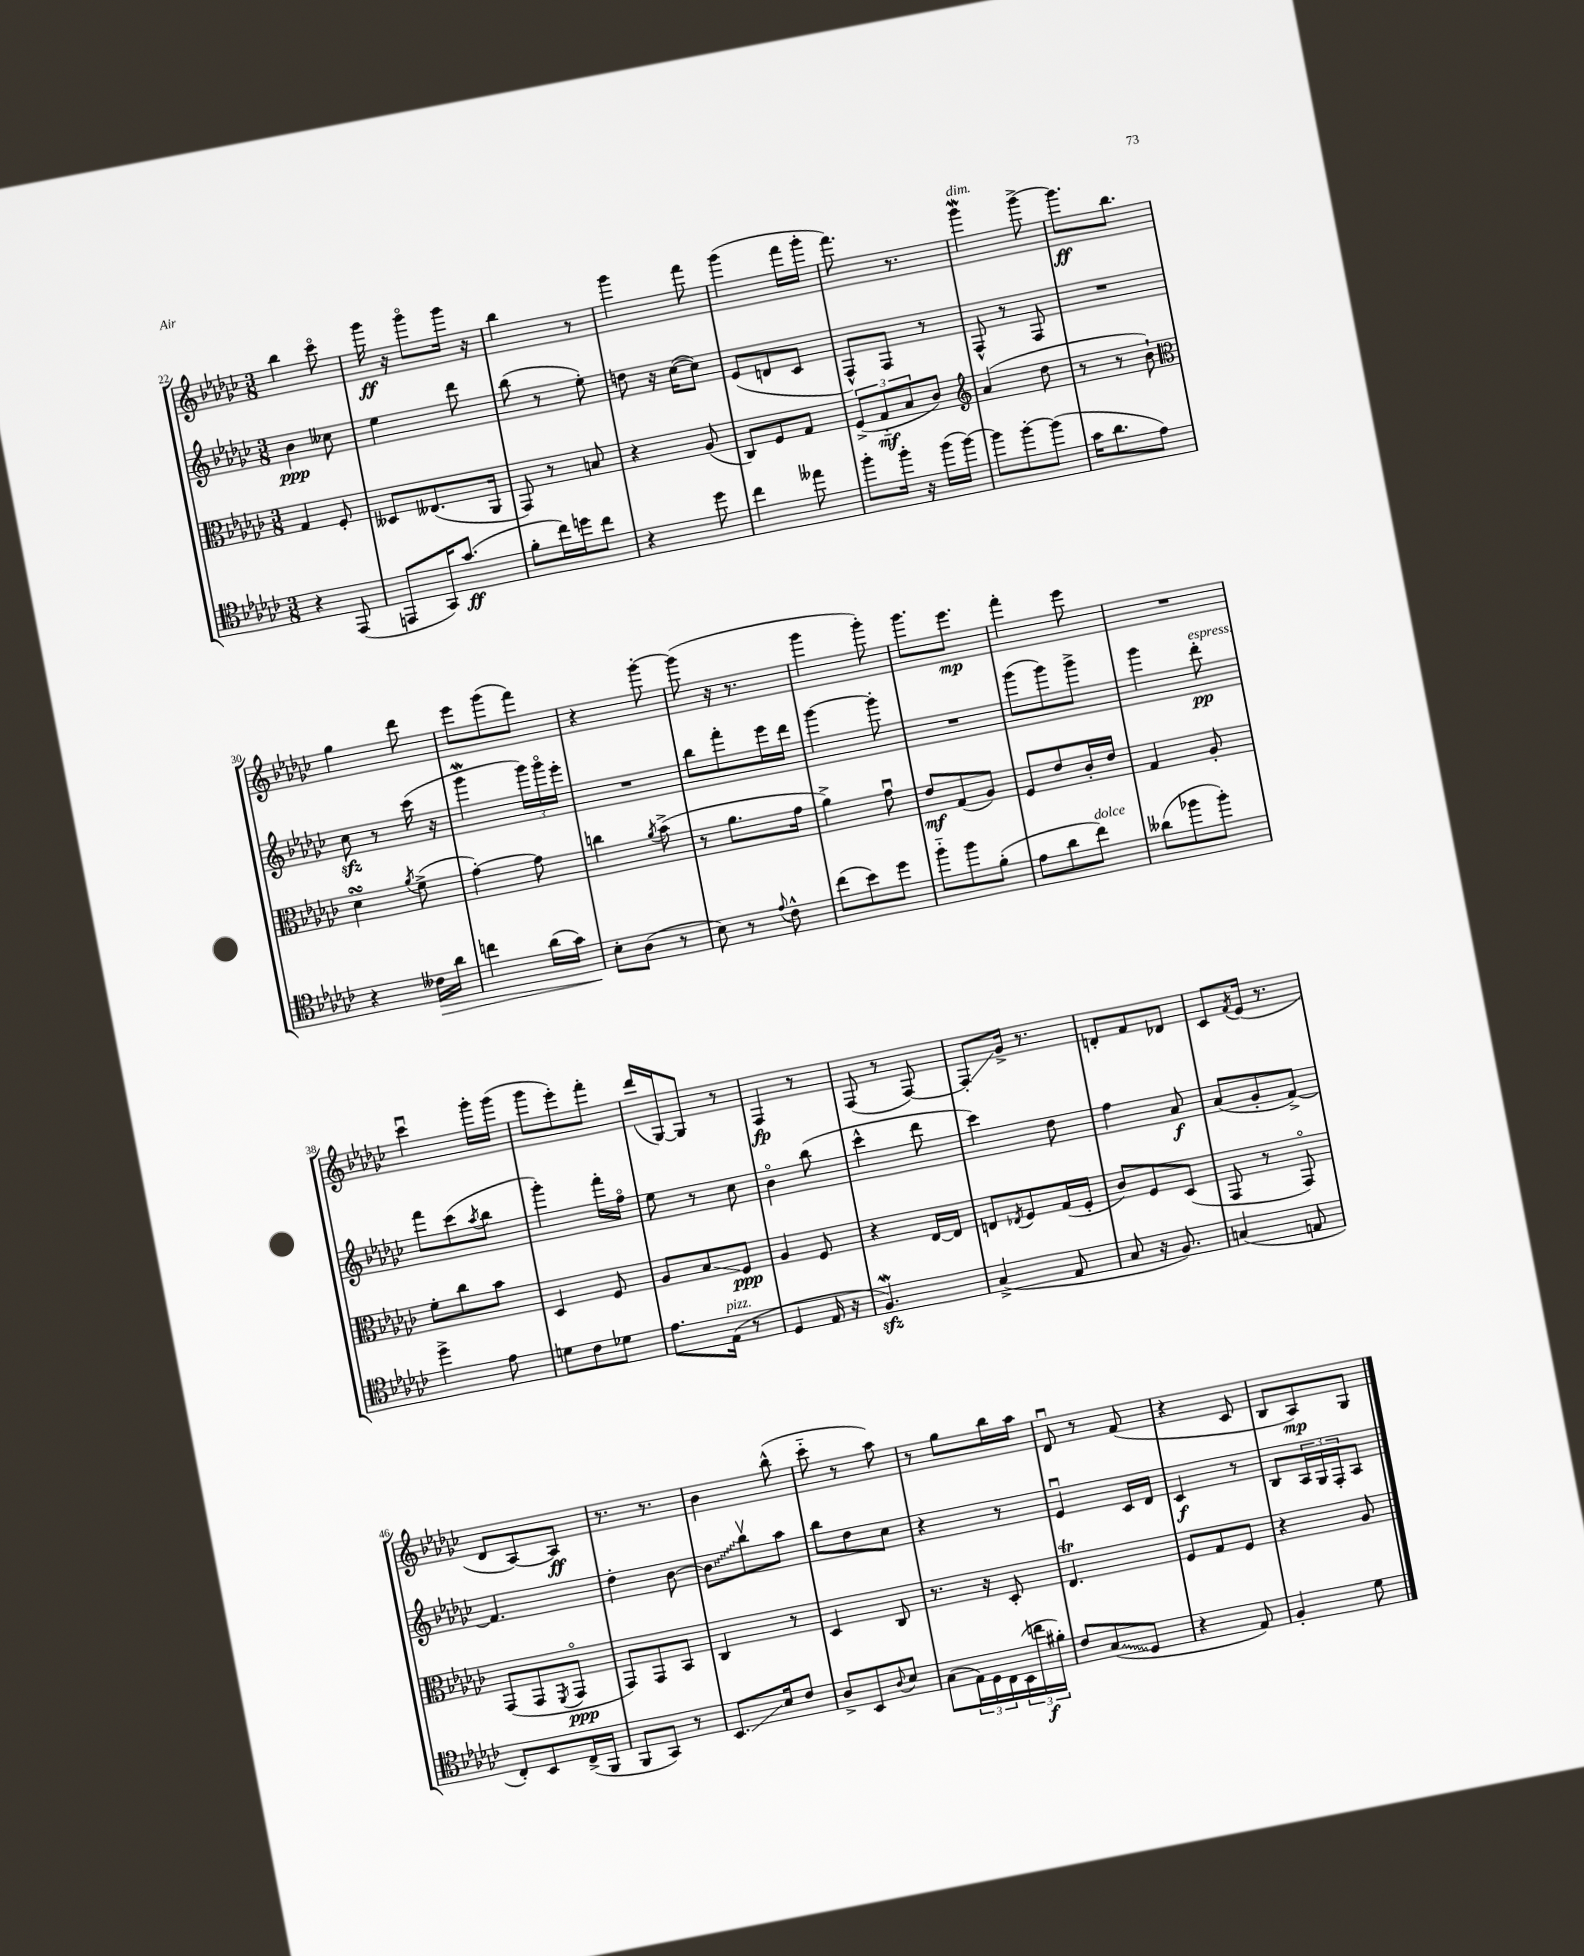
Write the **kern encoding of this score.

**kern	**kern	**kern	**kern
*staff4	*staff3	*staff2	*staff1
*clefC4	*clefC3	*clefG2	*clefG2
*k[b-e-a-d-g-c-]	*k[b-e-a-d-g-c-]	*k[b-e-a-d-g-c-]	*k[b-e-a-d-g-c-]
*M3/8	*M3/8	*M3/8	*M3/8
4r	4G-/	4b-\	4bb-\
(8EE-/	8F'/	8cc--\	8ccc-o\
=	=	=	=
8EE/L	8D--/L	4ee-\	16ggg-\
.	.	.	16r
16GG-/K)	(8.E--/	.	8ggg-o\L
(8.g-/J	.	.	.
.	.	8ddd-\	16ggg-\Jk
.	16AA-/Jk	.	16r
=	=	=	=
8f'\L	8GG-/)	(8bb-\	4bb-\
16cc-\L)	8r	8r	.
16dd\J	.	.	.
8cc-\J	8B/	8ee-'\)	8r
=	=	=	=
4r	4r	8dd\	4ggg-\
.	.	16r	.
.	.	([16cc-\LK	.
8dd-\	(8A-/	8cc-\]J)	8fff\
=	=	=	=
4cc-\	8C-/L)	(8e-/L	(4ggg-\
.	8F/	8d/	.
8ee--\	8G-/J	8c-/J	16fff\LL
.	.	.	16ggg-'\JJ
=	=	=	=
8ff'\L	(12F^/L	8F^^/L)	8.fff\)
.	12G-'~/	.	.
16ff'\Jk	.	8F/J	.
.	12B-/	.	.
16r	.	.	8.r
(16ff\LL	8c-/J)	8r	.
[16ff\JJ)	.	.	.
=	=	=	=
*	*clefG2	*	*
8ff\]L	(4a-/	8F^^/	4ggg-\
[8ff'\	.	8r	.
(8ff\]J	8dd-\	8F/	[8ggg-^\
=	=	=	=
16g-\LK	8r	4.r	8.ggg-\]L
8.a-\	.	.	.
.	8r	.	.
.	.	.	8.bb-\J
8e-\J)	8b-`\)	.	.
=	=	=	=
*	*clefC3	*	*
4r	4d-\	8cc-\	4gg-\
.	.	8r	.
.	8qa-/	.	.
16c--\LL	(8f^\	(16ccc-\	8ddd-\
16a-\JJ	.	16r	.
=	=	=	=
4cc\	[4g-'\)	4ggg-\	8eee-\L
.	.	.	(8ggg-\
(16a-\LL	8g-\]	24ggg-\LL)	8fff\J)
.	.	24ggg-o\	.
16g-\JJ)	.	.	.
.	.	24eee-'\JJ	.
=	=	=	=
8B-'\L	4cc\	4.r	4r
(8A-\J	.	.	.
.	8qa-/	.	.
8r	(8b-^\	.	[8ggg-'\
=	=	=	=
8B-\)	8r	8bb-\L	(8ggg-\]
8r	8.a-\L	8fff'\	16r
.	.	.	8.r
8qqe-/	.	.	.
8c-^^\	.	16eee-\L	.
.	16g-\Jk	16ddd-\JJ	.
=	=	=	=
(8cc-\L	4a-^\)	[4ggg-\	4ggg-\
8b-\)	.	.	.
8dd-\J	8g-u\	8ggg-'\]	8ggg-'\)
=	=	=	=
8ff'~\L	8e-/L	4.r	8.ggg-\L
8ff\	(8G-/	.	.
.	.	.	8.eee-\J
(8f'\J	8A-/J)	.	.
=	=	=	=
8e-\L	8F/L	(8ggg-\L	4fff'\
8a-\	8e-/	8ggg-\)	.
8cc-\J)	16c-'/L	8ggg-^\J	8eee-\
.	16e-/JJ	.	.
=	=	=	=
(8a--\L	4G-/	4ggg-\	4.r
8ff-\	.	.	.
8ff-'\J)	8A-'/	8ddd-'\	.
=	=	=	=
4dd-^\	8f'\L	8fff\L	4ccc-u\
.	8cc-\	(8ccc-\	.
.	.	8qaa-/	.
8e-\	8b-\J	8bb-\J	16ggg-'\LL
.	.	.	(16ggg-\JJ
=	=	=	=
8d\L	4D-/	4ggg-'\)	8ggg-\L
8c-\	.	.	8eee-'\)
8d-\J	8F/	16fff'\LL	8fff'\J
.	.	16ffo\JJ	.
=	=	=	=
8.e-\L	8A-/L	8ee-\	(16ddd-/LL
.	.	.	[16G-/J)
.	8B-/	8r	8G-/]J
(16E-\Jk	.	.	.
8r	8F/J	8cc-\	8r
=	=	=	=
4D-/	4A-/	4b-o\	4F/
16E-/	8F/	(8bb-\	8r
16r	.	.	.
=	=	=	=
4.F/)	4r	4ccc-^^\	(8F/
.	.	.	8r
.	[16E-/LL	8ddd-\	[8F/)
.	16E-/]JJ	.	.
=	=	=	=
(4G-^/	8E/L	4ccc-\)	8F'/]L
.	8qE-/	.	.
.	8F/	.	16g-^/Jk
.	.	.	8.r
8E-/	(16G-/L	8dd-\	.
.	16F'/JJ	.	.
=	=	=	=
8G-/	8c-/L)	4ff\	8d'/L
16r	8F/	.	8f/
8.F/)	.	.	.
.	(8D-/J	8a-/	8d-/J
=	=	=	=
(4G/	8GG-/	(8a-/L	8c-/L
.	.	.	8qf/
.	8r	8g-'/	(16e-/Jk
.	.	.	8.r
8E/	8GG-o/)	[8f^/J)	.
=	=	=	=
8C-'/L)	(8GG-/L	4.f/]	8d-/L
8BB-/	8GG-/	.	[8A-/)
.	8qFF/	.	.
(16C-^/L	8GG-o/J	.	8A-/]J
16FF/JJ	.	.	.
=	=	=	=
8FF/L	8GG-/L)	4dd-'\	8.r
8GG-/J)	8GG-/	.	.
.	.	.	8.r
8r	8BB-/J	[8b-\	.
=	=	=	=
8.BB-/L	4C-/	8b-\]L	4b-\
.	.	8bb-v\	.
16B-/k	.	.	.
8c-/J	8r	8aa-\J	(8bb-^^\
=	=	=	=
8A-^/L	4D-/	8bb-\L	8ccc-'~\
8BB-/	.	8dd-\	8r
8qqA-/	.	.	.
8B-/J	8C-/	8cc-\J	8aa-\)
=	=	=	=
(8G-\L	8.r	4r	8r
24E-\L)	.	.	8gg-\L
24D-\	.	.	.
.	16r	.	.
24C-\	.	.	.
(24BB-\	8D-'/	8r	16bb-\L
24cc\	.	.	.
.	.	.	16aa-\JJ
24f#'\JJ)	.	.	.
=	=	=	=
8c-/L	4.E-/	4e-u/	8d-u/
(8G-/	.	.	8r
8D-/J	.	16c-/LL	(8f/
.	.	16d-/JJ	.
=	=	=	=
4r	8F/L	4c-/	4r
.	8G-/	.	.
8E-/)	8F/J	8r	8c-/
=	=	=	=
4F'/	4r	8B-/L	8B-/L
.	.	24A-/L	8A-/)
.	.	24G-/	.
.	.	24F'/J	.
8d-\	8A-/	8A-/J	8G-/J
==	==	==	==
*-	*-	*-	*-
